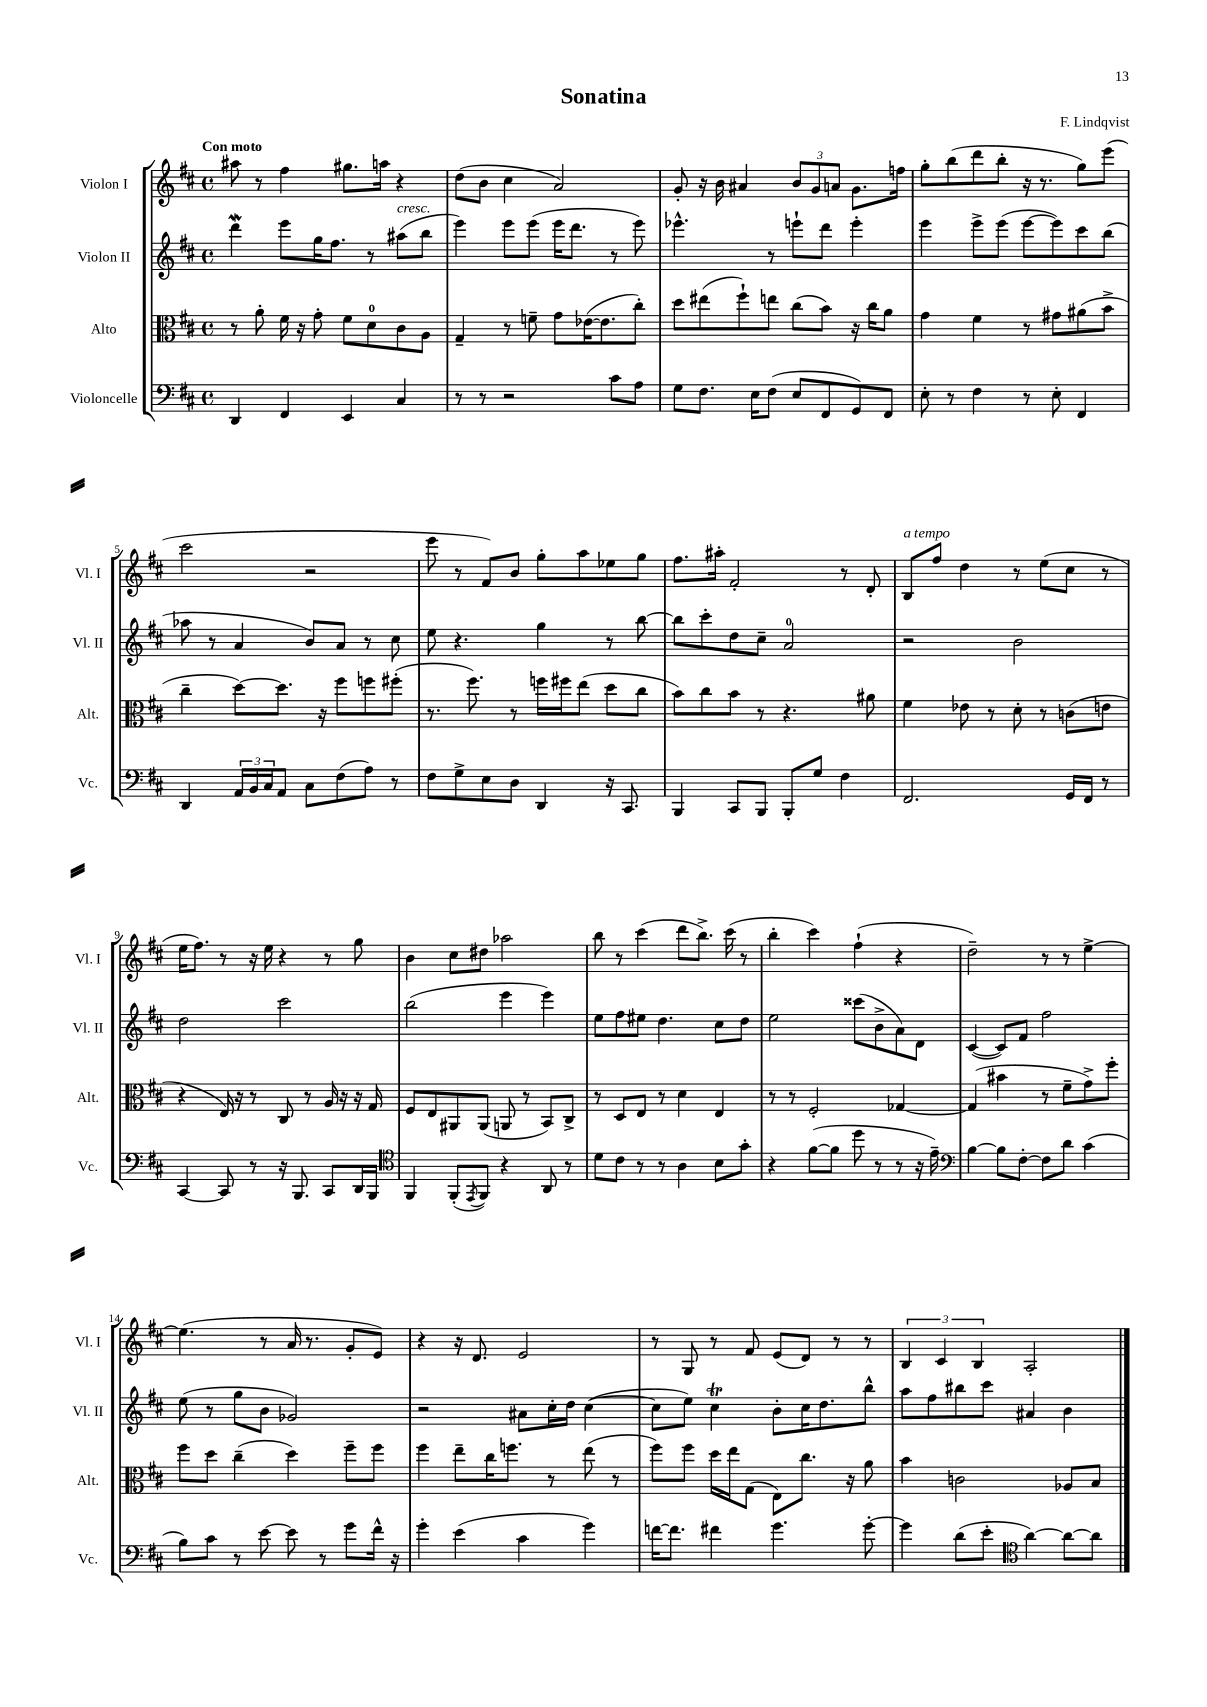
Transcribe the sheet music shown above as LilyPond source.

\header { title = "Sonatina" composer = "F. Lindqvist" }
<<
\new StaffGroup <<
\new Staff = "s0" \with { instrumentName = "Violon I" shortInstrumentName = "Vl. I" } {
    \clef treble \key d \major \defaultTimeSignature \time 4/4 \tempo "Con moto"
    ais''8 r8 fis''4 gis''8. a''16 r4 |
    d''8( b'8 cis''4 a'2) |
    g'8-. r16 b'16 ais'4 \tuplet 3/2 { b'8 g'8 a'8 } g'8. f''16 |
    g''8-. b''8( d'''8 b''8-. r16 r8. g''8) e'''8( |
    cis'''2 r2 |
    e'''8 r8 fis'8) b'8 g''8-. a''8 ees''8 g''8 |
    fis''8. ais''16-. fis'2-. r8 d'8-. |
    b8^\markup { \italic "a tempo" } fis''8 d''4 r8 e''8( cis''8 r8 |
    e''16 fis''8.) r8 r16 e''16 r4 r8 g''8 |
    b'4 cis''8 dis''8 aes''2 |
    b''8 r8 cis'''4( d'''8 b''8.->) cis'''16( r8 |
    b''4-. cis'''4) fis''4-!( r4 |
    d''2--) r8 r8 e''4~-> |
    e''4.( r8 a'16 r8. g'8-. e'8) |
    r4 r16 d'8. e'2 |
    r8 g8 r8 fis'8 e'8( d'8) r8 r8 |
    \tuplet 3/2 { b4 cis'4 b4 } a2-. \bar "|." |
}
\new Staff = "s1" \with { instrumentName = "Violon II" shortInstrumentName = "Vl. II" } {
    \clef treble \key d \major \defaultTimeSignature \time 4/4
    d'''4\mordent e'''8 g''16 fis''8. r8 ais''8^\markup { \italic "cresc." }( b''8 |
    e'''4) e'''8 e'''8( e'''16 d'''8. r8 e'''8) |
    ees'''4.-^ r8 e'''8-! d'''8 e'''4-. |
    e'''4 e'''8-> e'''8( e'''8~ e'''8) cis'''8 b''8( |
    aes''8 r8 a'4 b'8) a'8 r8 cis''8 |
    e''8 r4. g''4 r8 b''8~ |
    b''8 cis'''8-. d''8 cis''8-- a'2-0 |
    r2 b'2 |
    d''2 cis'''2 |
    b''2( e'''4 e'''4) |
    e''8 fis''8 eis''8 d''4. cis''8 d''8 |
    e''2 cisis'''8( b'8-> a'8) d'8 |
    cis'4~( cis'8) fis'8 fis''2 |
    e''8( r8 g''8 b'8 ges'2) |
    r2 ais'8 cis''16-. d''16 cis''4~( |
    cis''8 e''8) cis''4\trill b'8-. cis''16 d''8. b''8-^ |
    a''8 fis''8 bis''8 cis'''8 ais'4 b'4 \bar "|." |
}
\new Staff = "s2" \with { instrumentName = "Alto" shortInstrumentName = "Alt." } {
    \clef alto \key d \major \defaultTimeSignature \time 4/4
    r8 a'8-. fis'16 r16 g'8-. fis'8 d'8-0 cis'8 a8 |
    g4-- r8 f'8-- g'8 ees'16~( ees'8. cis''8-.) |
    d''8 eis''8( fis''8-!) e''8 cis''8( b'8) r16 cis''16 a'8 |
    g'4 fis'4 r8 gis'8 ais'8( b'8-> |
    cis''4-- d''8~) d''8. r16 fis''8 f''8 fis''8-.( |
    r8. fis''8.) r8 f''16 fis''16 e''8( d''8 cis''8 |
    b'8) cis''8 b'8 r8 r4. ais'8 |
    fis'4 ees'8 r8 d'8-. r8 c'8( e'8 |
    r4 e16) r16 r8 cis8 r8 a16 r16 r16 g16 |
    fis8 e8 ais,8 ais,8( a,8 r8 b,8) cis8-> |
    r8 d8 e8 r8 d'4 e4 |
    r8 r8 fis2-. ges4~ |
    ges4( bis'4 r8 fis'8-- g'8->) fis''8-. |
    fis''8 d''8 cis''4--( d''4) fis''8-- fis''8 |
    fis''4 e''8-- cis''16 f''8. r8 e''8( r8 |
    fis''8) fis''8 d''16 e''16 g8( e8) cis''8. r16 a'8 |
    b'4 c'2 aes8 b8 \bar "|." |
}
\new Staff = "s3" \with { instrumentName = "Violoncelle" shortInstrumentName = "Vc." } {
    \clef bass \key d \major \defaultTimeSignature \time 4/4
    d,4 fis,4 e,4 cis4 |
    r8 r8 r2 cis'8 a8 |
    g8 fis8. e16 fis8( e8 fis,8 g,8) fis,8 |
    e8-. r8 fis4 r8 e8-. fis,4 |
    d,4 \tuplet 3/2 { a,16 b,16 cis16 } a,8 cis8 fis8( a8) r8 |
    fis8 g8-> e8 d8 d,4 r16 cis,8. |
    b,,4 cis,8 b,,8 b,,8-. g8 fis4 |
    fis,2. g,16 fis,16 r8 |
    cis,4~ cis,8 r8 r16 b,,8. cis,8 d,16 b,,16 |
    \clef tenor fis,4 fis,8-.( \acciaccatura { e,8 } fis,8) r4 a,8 r8 |
    d'8 cis'8 r8 r8 a4 b8 g'8-. |
    r4 fis'8~( fis'8 d''8 r8 r8 r16 e'16--) |
    \clef bass b4~ b8 fis8~-. fis8 d'8 cis'4( |
    b8) cis'8 r8 e'8~ e'8 r8 g'8 fis'16-^ r16 |
    g'4-. e'4( cis'4 g'4) |
    f'16~ f'8. fis'4 g'4. g'8~-. |
    g'4 d'8( e'8-. \clef tenor a'4~) a'8~ a'8 \bar "|." |
}
>>
>>
